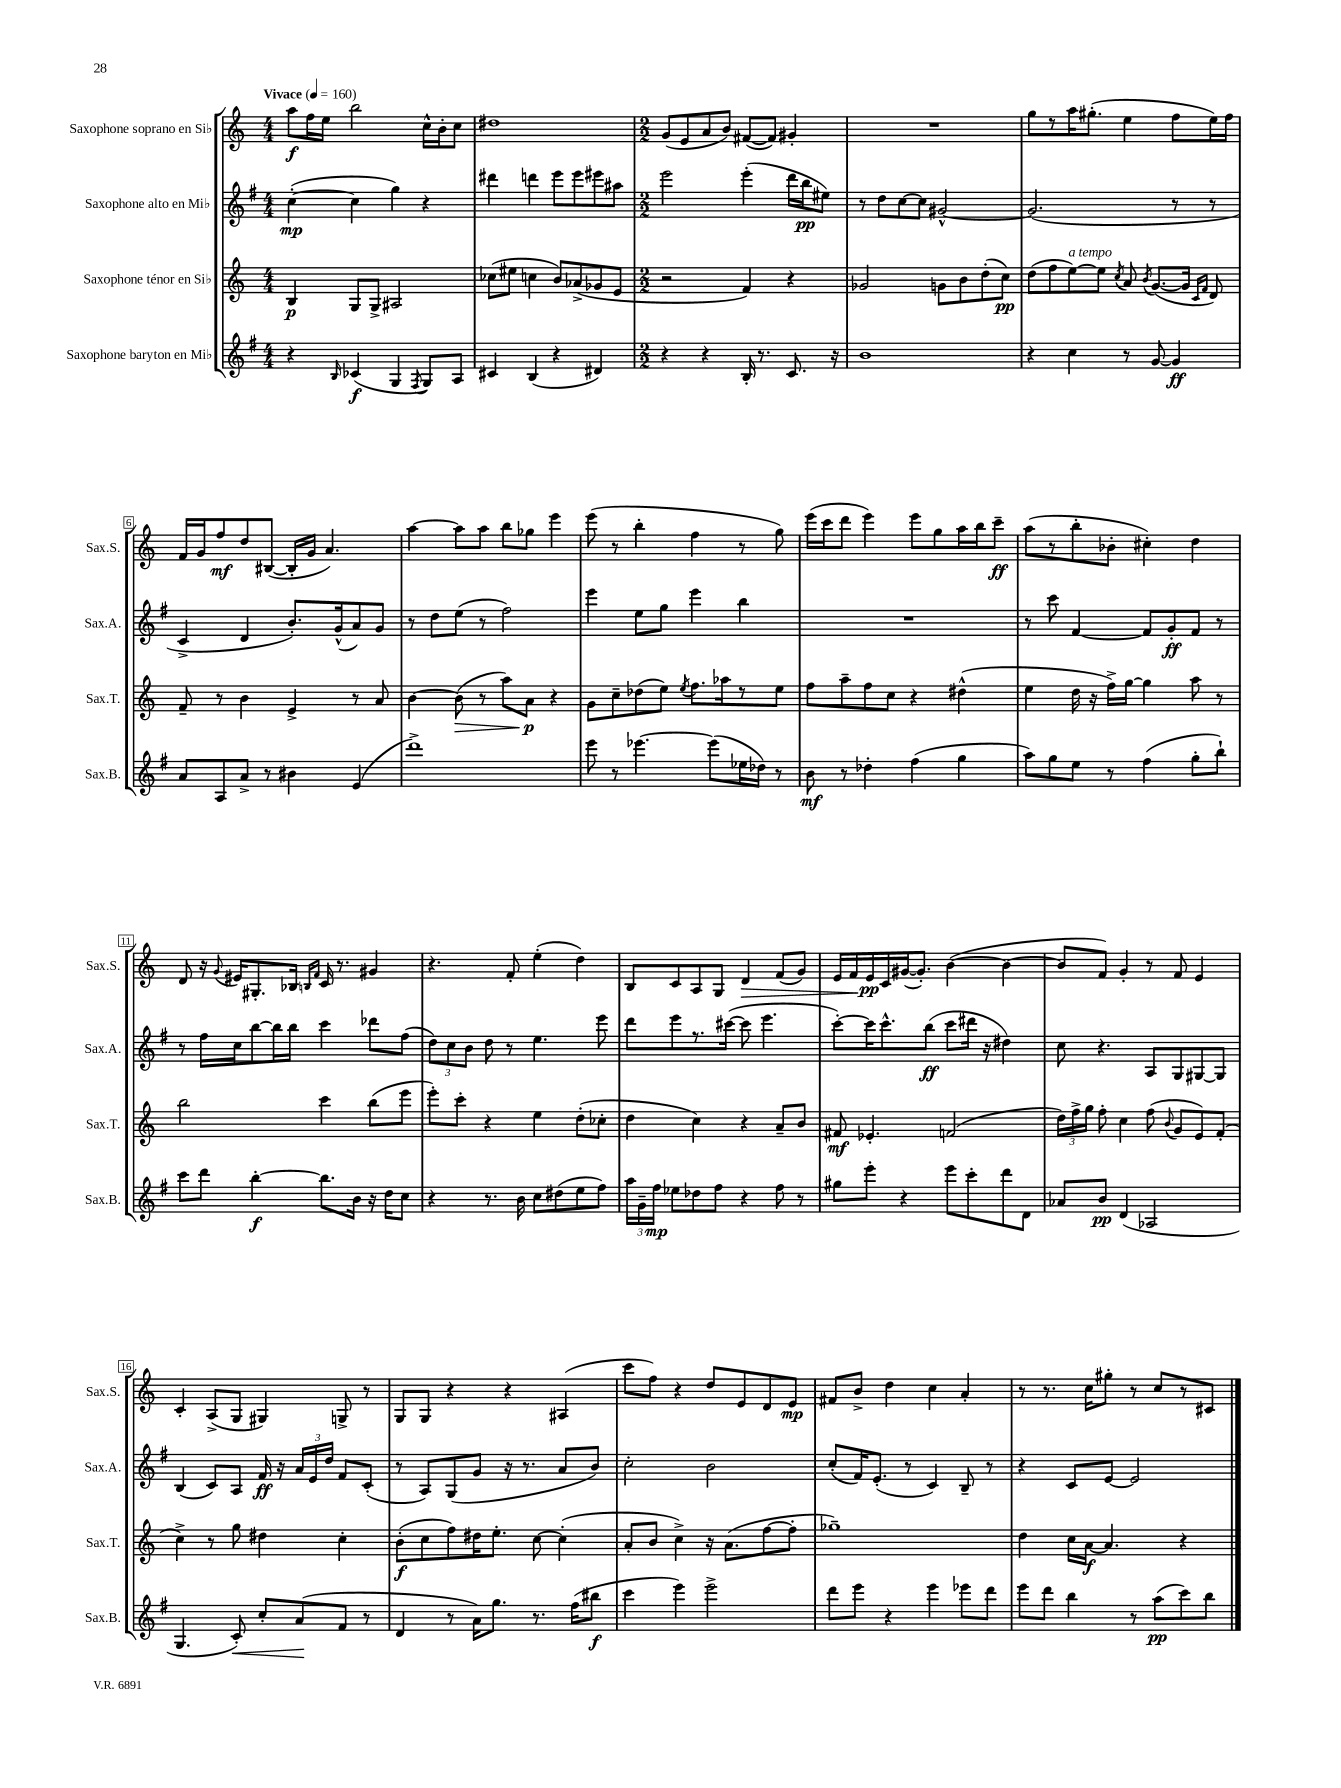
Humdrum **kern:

**kern	**kern	**kern	**kern
*staff4	*staff3	*staff2	*staff1
*clefG2	*clefG2	*clefG2	*clefG2
*k[f#]	*k[]	*k[f#]	*k[]
*M4/4	*M4/4	*M4/4	*M4/4
*MM160	*MM160	*MM160	*MM160
4r	4B/	([4cc'\	8aa\L
.	.	.	16ff\L
.	.	.	16ee\JJ
16qqB/	.	.	.
(4c-/	8G/L	4cc\]	2bb\
.	8G^/J	.	.
4G/	2A#/	4gg\)	.
8qF#/	.	.	.
8G/L)	.	4r	16cc^^\LL
.	.	.	16b'\J
8A/J	.	.	8cc\J
=	=	=	=
4c#/	(8cc-\L	4ddd#\	1dd#
.	8ee#\J	.	.
(4B/	4cc\	4ddd\	.
4r	8b/L)	8eee\L	.
.	(8a-^/	8eee\	.
4d#/)	8g-/	8eee#\	.
.	8e/J	8aa#\J	.
=	=	=	=
*M2/2	*M2/2	*M2/2	*M2/2
4r	2r	2eee\	(8g/L
.	.	.	8e/
4r	.	.	8a/
.	.	.	8b/J)
16B'/	4f/)	(4eee'\	([8f#/L
8.r	.	.	.
.	.	.	8f#/]J)
8.c/	4r	16ddd\LL	4g#'/
.	.	16bb\J	.
.	.	8ee#\J)	.
16r	.	.	.
=	=	=	=
1b	2g-/	8r	1r
.	.	8dd\L	.
.	.	[8cc\	.
.	.	8cc\]J	.
.	8g\L	[2g#^^/	.
.	8b\	.	.
.	(8dd'\	.	.
.	8cc\J)	.	.
=	=	=	=
4r	(8dd\L	(2.g#/]	8gg\L
.	8ff\	.	8r
4cc\	[8ee\)	.	16aa\K
.	.	.	(8.gg#'\J
.	8ee\]J	.	.
.	8qcc/	.	.
8r	8a/	.	4ee\
.	8qb/	.	.
[8g/	([8.g/L	.	.
4g/]	.	8r	8ff\L
.	16g/]Jk	.	.
.	16qqc/LL	.	.
.	16qqf/JJ	.	.
.	8d/)	8r	16ee\L)
.	.	.	16ff\JJ
=	=	=	=
8a/L	8f~/	4c^/	16f/LL
.	.	.	16g/J
8A/	8r	.	8ff/
8a^/J	4b\	4d/	8dd/
8r	.	.	([8B#/J
4b#\	4e^/	8.b'/L)	16B#'/]LL
.	.	.	16g/JJ
.	.	.	4.a/)
.	.	(16g^^/k	.
(4e/	8r	8a/)	.
.	8a/	8g/J	.
=	=	=	=
1ddd^)	[4b\	8r	[4aa\
.	.	8dd\L	.
.	(8b\]	(8ee\J	8aa\]L
.	8r	8r	8aa\J
.	8aa\L)	2ff#\)	8bb\L
.	8a\J	.	8gg-\J
.	4r	.	4eee\
=	=	=	=
8eee\	8g\L	4eee\	(8eee\
8r	8cc~\	.	8r
[4.eee-\	(8dd-\	8ee\L	4bb'\
.	8ee\J)	8gg\J	.
.	8qee/	.	.
.	8.ff\L	4eee\	4ff\
(8eee-\]L	.	.	.
.	16aa-\k	.	.
16ee-\L	8r	4bb\	8r
16dd-\JJ)	.	.	.
8r	8ee\J	.	8gg\)
=	=	=	=
8b\	8ff\L	1r	(16eee\LL
.	.	.	16ccc\J
8r	8aa~\	.	8ddd\J
4dd-'\	8ff\	.	4eee\)
.	8cc\J	.	.
(4ff#\	4r	.	8eee\L
.	.	.	8gg\
4gg\	(4dd#^^\	.	16aa\L
.	.	.	16bb\J
.	.	.	8ccc~\J
=	=	=	=
8aa\L)	4ee\	8r	(8aa\L
8gg\	.	8ccc\	8r
8ee\J	16dd\	[4f#/	8bb'\
.	16r	.	.
8r	16ff^\LL)	.	8b-'\J
.	[16gg\JJ	.	.
(4ff#\	4gg\]	8f#/]L	4cc#'\)
.	.	8g'/	.
8gg'\L	8aa\	8f#/J	4dd\
8bb`\J)	8r	8r	.
=	=	=	=
8ccc\L	2bb\	8r	8d/
8ddd\J	.	16ff#\LL	16r
.	.	.	8qqg/
.	.	16cc\J	16e#/LK
[4bb'\	.	[8bb\	8.G#'/
.	.	16bb\]L	.
.	.	16bb\JJ	16B-/Jk
.	.	.	16qqB/LL
.	.	.	16qqf/JJ
8.bb\]L	4ccc\	4ccc\	16c/
.	.	.	8.r
16b\Jk	.	.	.
16r	(8bb\L	8ddd-\L	4g#/
16dd\LK	.	.	.
8cc\J	8eee\J	(8ff#\J	.
=	=	=	=
4r	8eee'\L)	12dd\L)	4.r
.	.	12cc\	.
.	8ccc'\J	.	.
.	.	12b\J	.
8.r	4r	8dd\	.
.	.	8r	8f'/
16b\	.	.	.
8cc\L	4ee\	4.ee\	(4ee'\
(8dd#\	.	.	.
8ee\	(8dd'\L	.	4dd\)
8ff#\J)	8cc-'\J	8eee\	.
=	=	=	=
24aa\LL	4dd\	8ddd\L	8B/L
24g~\	.	.	.
24ff#\JJ	.	.	.
8ee-\L	.	8eee\	8c/
8dd-\	4cc\)	8.r	8A/
8ff#\J	.	.	8G/J
.	.	([16ccc#\Jk	.
4r	4r	8ccc#\]	4d/
.	.	4.eee\	.
8ff#\	8a~/L	.	(8f/L
8r	8b/J	.	8g/J)
=	=	=	=
8gg#\L	8f#/	[8ccc'\L)	16e/LL
.	.	.	16f/
8eee'\J	4.e-'/	16ccc\]K	16e/
.	.	8.ccc^^\	16c/
4r	.	.	([16g#/J
.	.	.	8.g#'/]J)
.	.	(8bb\J	.
8eee\L	(2f/	8ccc\L	([4b\
8ccc'\	.	16ddd#\Jk	.
.	.	16r	.
8ddd\	.	4dd#\)	4b\_
8d\J	.	.	.
=	=	=	=
8a-/L	24dd\LL)	8cc\	8b/]L
.	24ff^\	.	.
.	24gg\JJ	.	.
8b/J	8ff'\	4.r	8f/J)
(4d/	4cc\	.	4g'/
2A-/	(8ff\	8A/L	8r
.	8qqb/	.	.
.	8g/L	8G/	8f/
.	8e/)	[8G#/	4e/
.	(8f'/J	8G#/]J	.
=	=	=	=
4.G/	4cc^\)	(4B/	4c'/
.	8r	8c/L)	(8A^/L
8c'/)	8gg\	8A/J	8G/J
8cc'/L	4dd#\	16f#/	4G#/)
.	.	16r	.
(8a/	.	24a/LL	.
.	.	24e/	.
.	.	24dd/JJ	.
8f#/J	4cc'\	8f#/L	8G^/
8r	.	(8c'/J	8r
=	=	=	=
4d/	(8b'\L	8r	8G/L
.	8cc\	8A/L)	8G/J
8r	8ff\)	(8G/	4r
16a\LK)	16dd#\K	8g/J	.
8.gg\J	8.ee'\J	.	.
.	.	16r	4r
.	.	8.r	.
8.r	[8cc\	.	.
.	(4cc'\]	8a/L	(4A#/
(16ff#\LK	.	.	.
8bb#\J	.	8b/J)	.
=	=	=	=
4ccc\	8a'/L	2cc'\	8ccc\L
.	8b/J	.	8ff\J)
4eee\)	4cc^\)	.	4r
2eee^\	16r	2b\	8dd/L
.	(8.a\L	.	.
.	.	.	8e/
.	[8ff\	.	8d/
.	8ff'\]J	.	8e/J
=	=	=	=
8ddd\L	1gg-~)	(8cc'/L	8f#/L
8eee\J	.	16f#/K)	8b^/J
.	.	(8.e'/J	.
4r	.	.	4dd\
.	.	8r	.
4eee\	.	4c/)	4cc\
8eee-\L	.	8B~/	4a'/
8ddd\J	.	8r	.
=	=	=	=
8eee\L	4dd\	4r	8r
8ddd\J	.	.	8.r
4bb\	16cc\LL	8c/L	.
.	[16a\JJ	.	16cc\LK
.	4.a/]	[8e/J	8gg#'\J
8r	.	2e/]	8r
(8aa\L	.	.	8cc/L
8ccc\)	4r	.	8r
8bb\J	.	.	8c#/J
==	==	==	==
*-	*-	*-	*-
